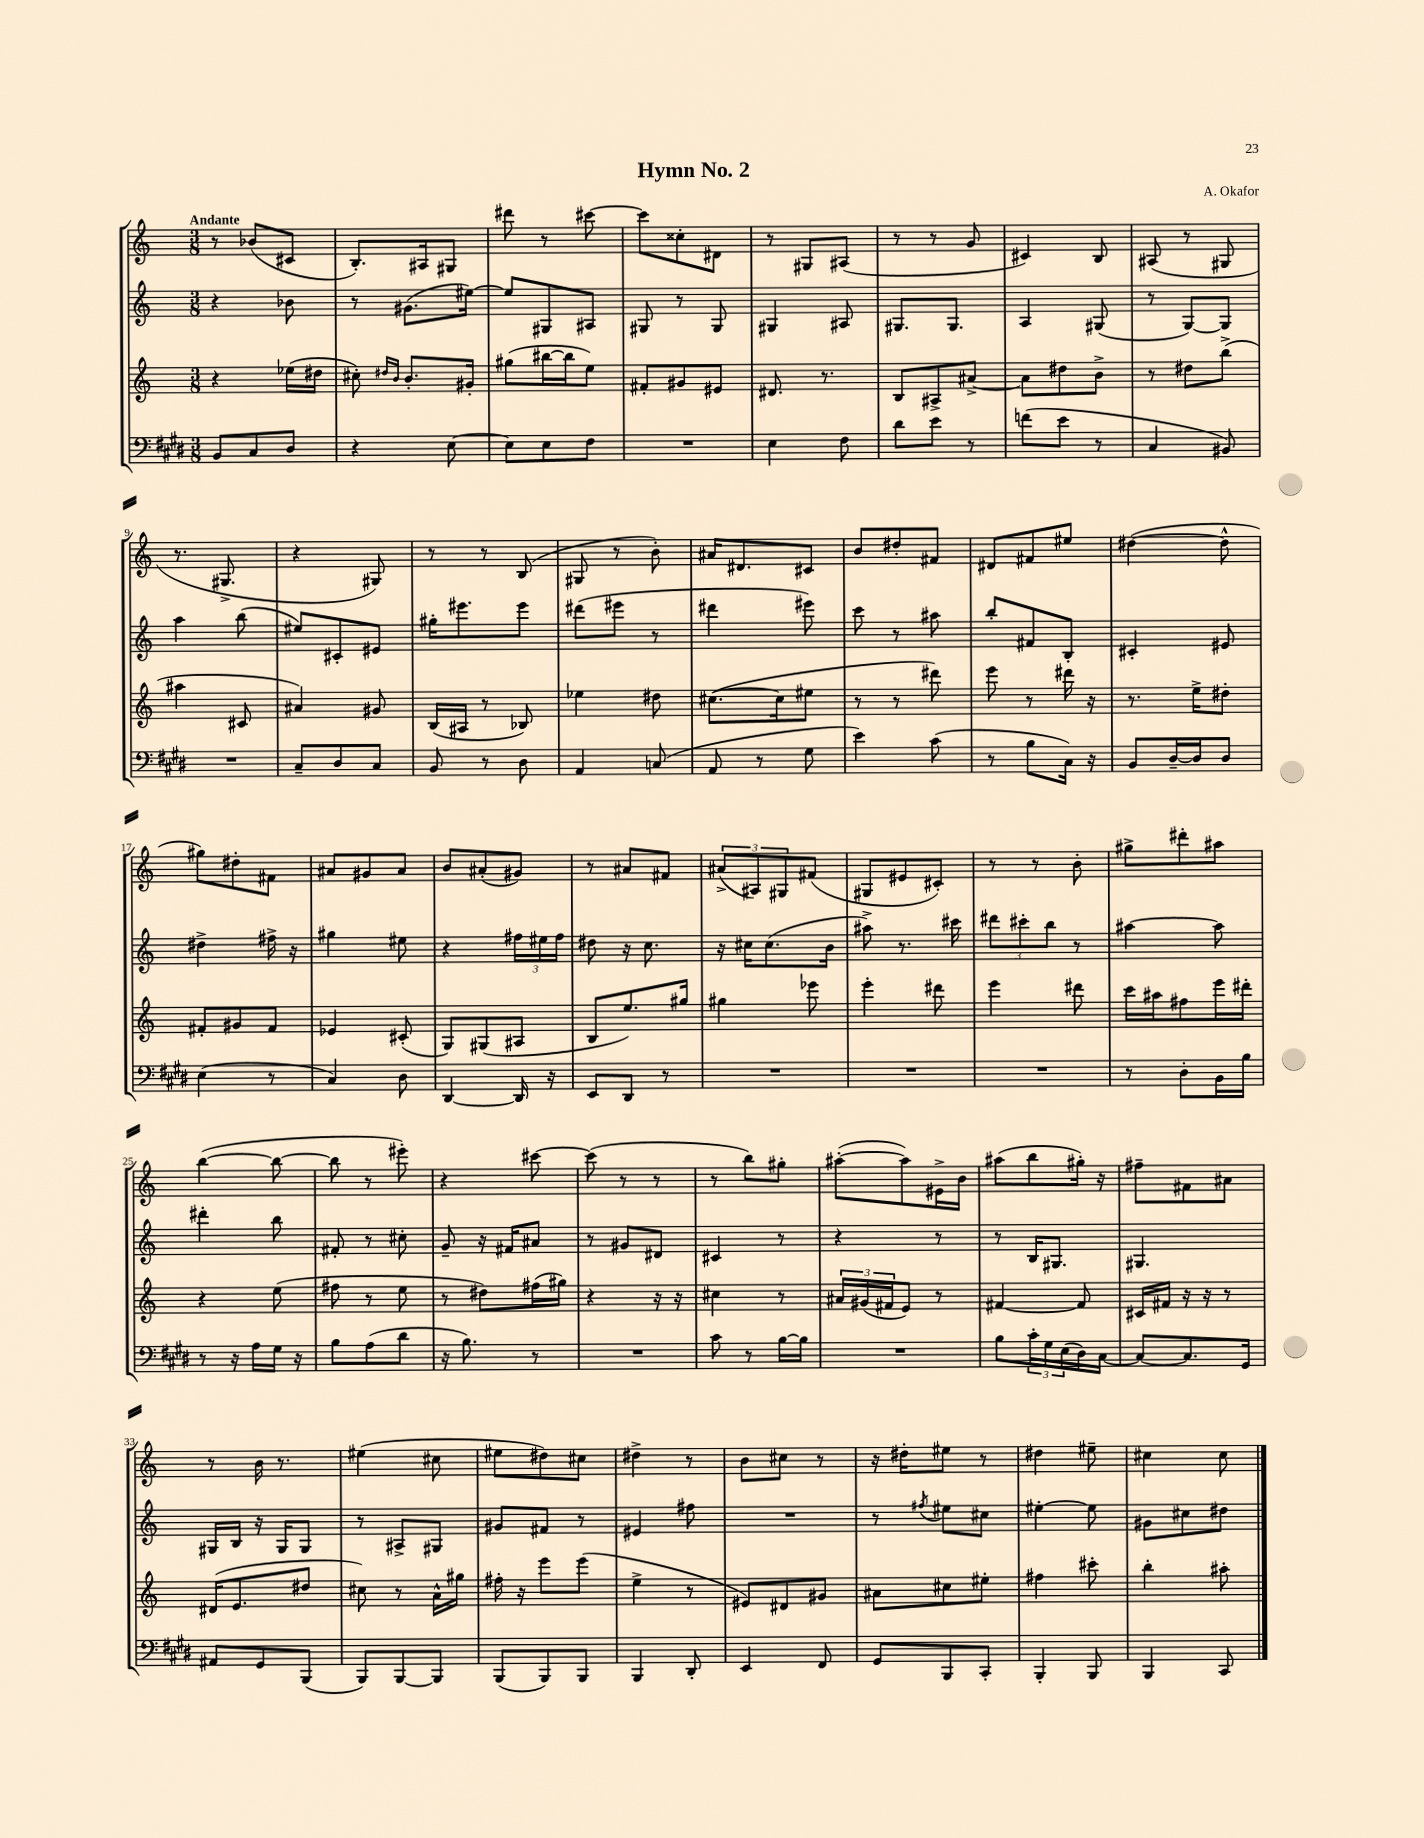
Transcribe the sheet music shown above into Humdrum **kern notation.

**kern	**kern	**kern	**kern
*staff4	*staff3	*staff2	*staff1
*clefF4	*clefG2	*clefG2	*clefG2
*k[f#c#g#d#]	*k[]	*k[]	*k[]
*M3/8	*M3/8	*M3/8	*M3/8
8BB	4r	4r	8r
8C#	.	.	(8b-
8D#	(16ee-	8b-	8c#
.	16dd#	.	.
=	=	=	=
4r	8cc#')	8r	8.B')
.	16qqdd#	.	.
.	16qqb	.	.
.	8.b'	(8.g#	.
.	.	.	16A#
[8E	.	.	8G#
.	16g#'	[16ee#)	.
=	=	=	=
8E]	(8gg#	8ee#]	8ddd#
8E	[16bb#	8G#	8r
.	16bb#]	.	.
8F#	8ee)	8A#	[8ccc#
=	=	=	=
4.r	8f#'	8G#	8ccc#]
.	8g#	8r	8cc##'
.	8e#	8G#	8d#
=	=	=	=
4E	8.d#	4G#	8r
.	.	.	8G#
.	8.r	.	.
8F#	.	8A#	(8A#
=	=	=	=
8d#	8B	8.G#	8r
8e	8A#^	.	8r
.	.	8.G#	.
8r	[8a#^	.	8g
=	=	=	=
(8f	8a#]	4A	4c#)
8e	8dd#	.	.
8r	8b^	(8G#	8B
=	=	=	=
4C#	8r	8r	(8A#
.	8dd#	[8G)	8r
8BB#)	(8bb^	8G]	8G#
=	=	=	=
4.r	4aa#	4aa	8.r
.	.	.	8.G#^
.	8c#	(8bb	.
=	=	=	=
8C#~	4a#)	8ee#)	4r
8D#	.	8c#'	.
8C#	8g#	8e#	8G#)
=	=	=	=
8BB	(16B	16gg#'	8r
.	16A#	8.eee#	.
8r	8r	.	8r
8D#	8B-)	8eee#	(8B
=	=	=	=
4AA	4ee-	(8ddd#	8G#
.	.	8eee#	8r
(8C	8dd#	8r	8b')
=	=	=	=
8AA	([8.cc#	4ddd#	16a#
.	.	.	8.d#
8r	.	.	.
.	16cc#]	.	.
8G#	8ee#	8eee#)	8c#
=	=	=	=
4e)	8r	8ccc	8b
.	8r	8r	8dd#'
(8c#	8ddd#)	8aa#	8f#
=	=	=	=
8r	8eee	8bb'	8d#
8B	8r	8f#	8f#
16C#)	16ddd#	8B'	8ee#
16r	16r	.	.
=	=	=	=
8BB	8.r	4c#'	([4dd#
[16D#~	.	.	.
16D#]	16ee^	.	.
8D#	8dd#'	8e#	8dd#^^]
=	=	=	=
(4E	8f#'	4dd#^	8gg#)
.	8g#	.	8dd#'
8r	8f#	16ff#^	8f#
.	.	16r	.
=	=	=	=
4C#)	4e-	4gg#	8a#
.	.	.	8g#
8D#	(8c#'	8ee#	8a#
=	=	=	=
[4DD#	8G)	4r	8b
.	(8G#	.	(8a#'
16DD#]	8A#	24ff#	8g#)
.	.	24ee#	.
16r	.	.	.
.	.	24ff#	.
=	=	=	=
8EE	8B	8dd#	8r
8DD#	8.ee)	16r	8a#
.	.	8.cc	.
8r	.	.	8f#
.	16gg#	.	.
=	=	=	=
4.r	4gg#	16r	(12a#^
.	.	16cc#	.
.	.	.	12A#)
.	.	(8.cc#	.
.	.	.	12G#
.	8eee-	.	(8f#
.	.	16b	.
=	=	=	=
4.r	4eee'	8aa#^)	8G#
.	.	8.r	8e#
.	8ddd#	.	8c#')
.	.	16ccc#	.
=	=	=	=
4.r	4eee	12ddd#	8r
.	.	12ccc#'	.
.	.	.	8r
.	.	12bb	.
.	8ddd#	8r	8b'
=	=	=	=
8r	16ccc	[4aa#	8gg#^
.	16aa#	.	.
8D#'	8ff#	.	8ddd#'
16BB	16eee	8aa#]	8aa#
16B	16ddd#'	.	.
=	=	=	=
8r	4r	4ddd#'	([4bb
16r	.	.	.
16A	.	.	.
16G#	(8ee	8bb	8bb_
16r	.	.	.
=	=	=	=
8B	8ff#	8f#'	8bb]
(8A	8r	8r	8r
8d#	8ee	8cc#'	8eee#')
=	=	=	=
16r	8r	8g~	4r
8.B)	.	.	.
.	8dd#)	16r	.
.	.	16f#	.
8r	(16ff#	8a#	[8ccc#
.	16gg#)	.	.
=	=	=	=
4.r	4r	8r	(8ccc#]
.	.	8g#	8r
.	16r	8d#	8r
.	16r	.	.
=	=	=	=
8c#	4cc#	4c#	8r
8r	.	.	8bb)
[16B	8r	8r	8gg#'
16B]	.	.	.
=	=	=	=
4.r	24a#	4r	([8aa#'
.	(24g#	.	.
.	24f#	.	.
.	8e)	.	8aa#])
.	8r	8r	16e#^
.	.	.	16b
=	=	=	=
8B	[4f#	8r	(8aa#
24c#'	.	16B	8bb
24G#	.	.	.
.	.	8.G#	.
(24E	.	.	.
16D#)	8f#]	.	16gg#')
[16C#	.	.	16r
=	=	=	=
8C#_	16c#	4.G#	8ff#~
.	16f#	.	.
8.C#]	16r	.	8f#
.	16r	.	.
.	8r	.	8a#
16GG#	.	.	.
=	=	=	=
8AA#	(16d#	16G#	8r
.	8.e	16B	.
8GG#	.	16r	16b
.	.	16G#	8.r
(8BBB	8dd#	8G#	.
=	=	=	=
8BBB)	8cc#)	8r	(4ee#
[8BBB	8r	8A#^	.
8BBB]	16a^^	8G#	8cc#
.	16gg#	.	.
=	=	=	=
(8BBB	16ff#'	8g#	8ee#
.	16r	.	.
8BBB)	8eee	8f#	8dd#)
8BBB	(8eee	8r	8cc#
=	=	=	=
4BBB	4ee^	4e#	4dd#^
8DD#'	8r	8ff#	8r
=	=	=	=
4EE	8e#)	4.r	8b
.	8d#	.	8cc#
8FF#	8g#	.	8r
=	=	=	=
8GG#	8a#	8r	16r
.	.	.	16dd#'
.	.	8qff#	.
8BBB	8cc#	8ee#	8ee#
8CC#'	8ee#'	8cc#	8r
=	=	=	=
4BBB'	4ff#	[4ee#'	4dd#
8BBB	8ccc#'	8ee#]	8ee#~
=	=	=	=
4BBB	4bb'	8g#	4cc#
.	.	8cc#	.
8CC#	8aa#'	8dd#	8cc#
==	==	==	==
*-	*-	*-	*-
